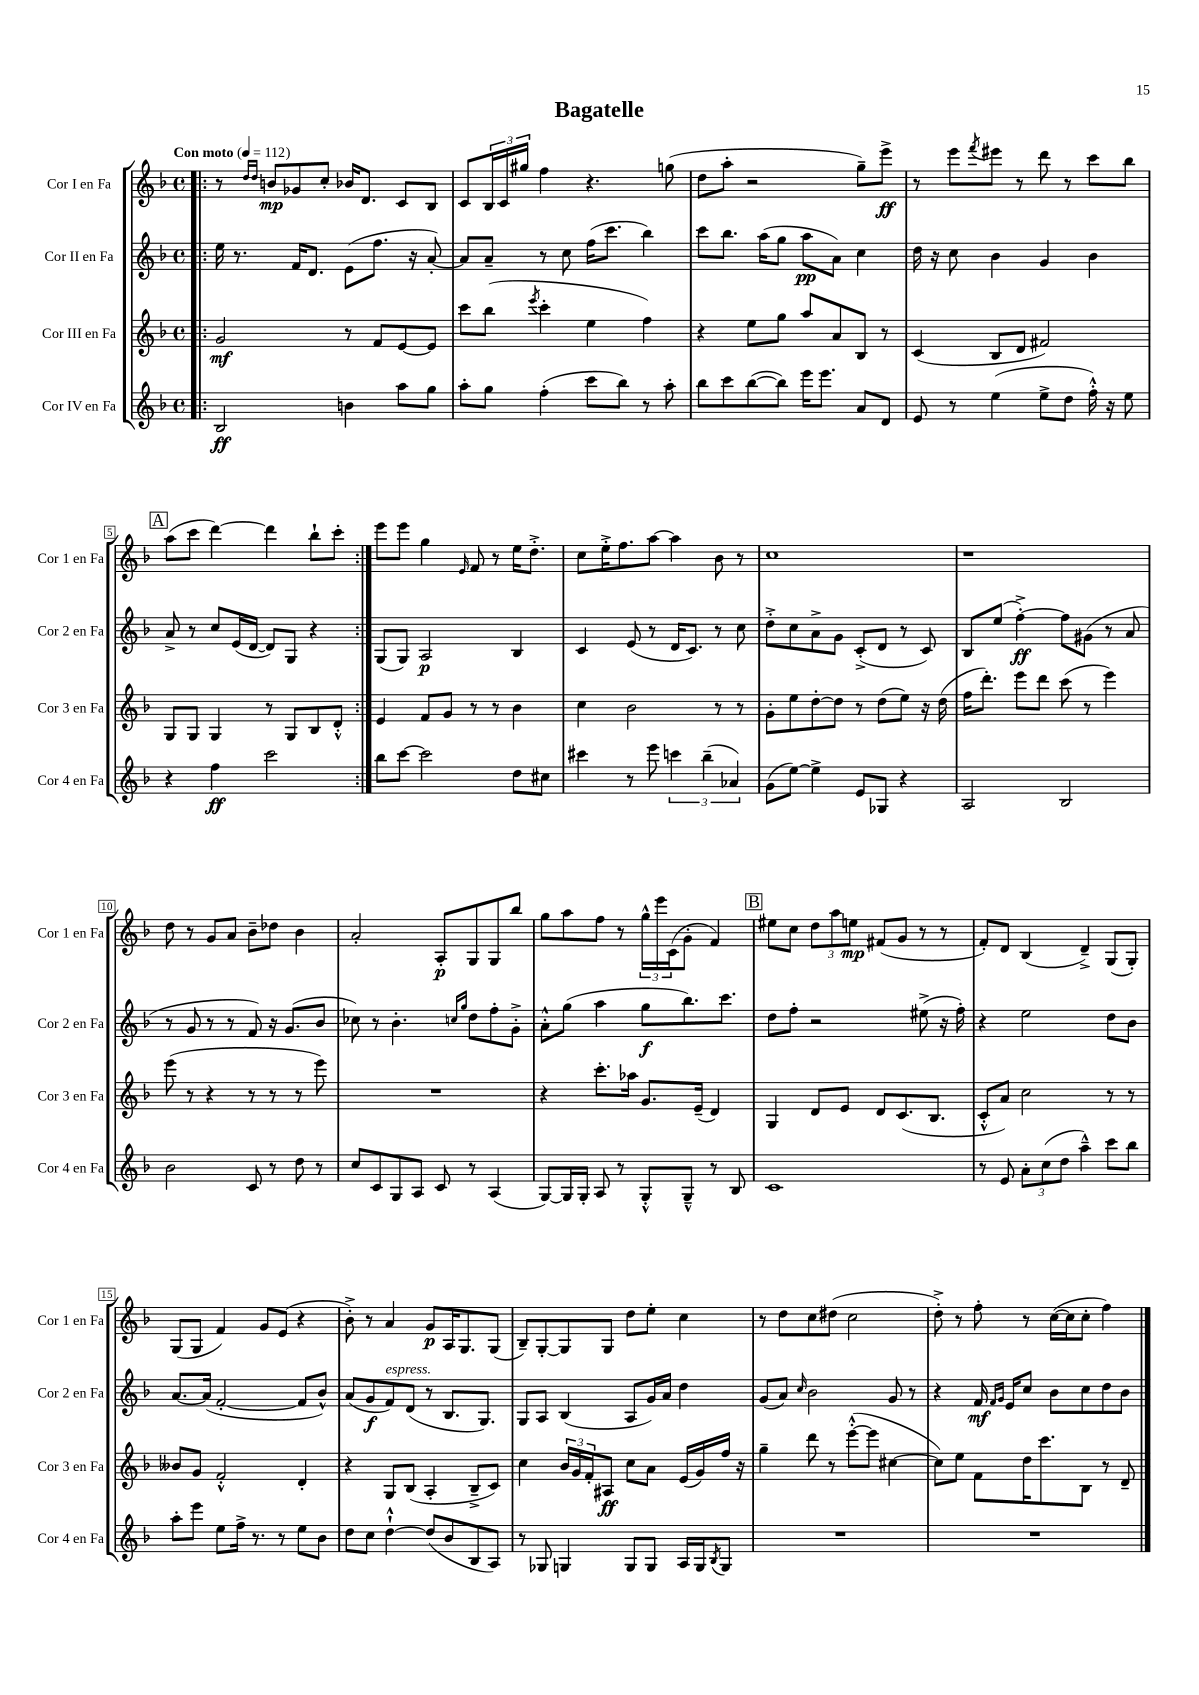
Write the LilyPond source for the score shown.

\header { title = "Bagatelle" }
<<
\new StaffGroup <<
\new Staff = "s0" \with { instrumentName = "Cor I en Fa" shortInstrumentName = "Cor 1 en Fa" } {
    \clef treble \key f \major \defaultTimeSignature \time 4/4 \tempo "Con moto" 4 = 112
    \repeat volta 2 { \bar ".|:" r8 \grace { d''16 d''16 } b'8\mp ges'8 c''8-. bes'16 d'8. c'8 bes8 |
    c'8 \tuplet 3/2 { bes16 c'16 gis''16 } f''4 r4. g''8( |
    d''8 a''8-. r2 g''8--) e'''8->\ff |
    r8 e'''8 \acciaccatura { f'''8 } eis'''8 r8 d'''8 r8 c'''8 bes''8 |
    \mark \markup { \box "A" } a''8( c'''8 d'''4~) d'''4 bes''8-! c'''8-. | }
    e'''8 e'''8 g''4 \grace { e'16 } f'8 r8 e''16 d''8.-.-> |
    c''8 e''16-.-> f''8. a''8~ a''4 bes'8 r8 |
    c''1 |
    r1 |
    d''8 r8 g'8 a'8 bes'8-- des''8 bes'4 |
    a'2-. a8-.\p g8 g8 bes''8 |
    g''8 a''8 f''8 r8 \tuplet 3/2 { g''16-^ e'''16 c'16( } g'8-. f'4) |
    \mark \markup { \box "B" } eis''8 c''8 \tuplet 3/2 { d''8 a''8 e''8\mp } fis'8( g'8 r8 r8 |
    f'8-.) d'8 bes4( d'4--->) g8( g8-.) |
    g8( g8 f'4) g'8 e'8( r4 |
    bes'8-.->) r8 a'4 g'8\p a16 g8. g8( |
    bes8--) g8~-. g8 g8 d''8 e''8-. c''4 |
    r8 d''8 c''8 dis''8( c''2 |
    d''8-.->) r8 f''8-. r8 c''16~( c''16 c''8-. f''4) \bar "|." |
}
\new Staff = "s1" \with { instrumentName = "Cor II en Fa" shortInstrumentName = "Cor 2 en Fa" } {
    \clef treble \key f \major \defaultTimeSignature \time 4/4
    \repeat volta 2 { \bar ".|:" e''16 r8. f'16 d'8. e'8( f''8. r16 a'8~-.) |
    a'8 a'8-- r8 c''8 f''16( c'''8. bes''4) |
    c'''8 bes''8. a''16( g''8 a''8\pp a'8) c''4 |
    d''16 r16 c''8 bes'4 g'4 bes'4 |
    \mark \markup { \box "A" } a'8-> r8 c''8 e'16( d'16~ d'8) g8 r4 | }
    g8( g8) a2\p bes4 |
    c'4 e'8( r8 d'16 c'8.) r8 c''8 |
    d''8-.-> c''8 a'8-> g'8 c'8-.->( d'8 r8 c'8) |
    bes8 e''8( f''4~-.->\ff) f''8 gis'8( r8 a'8 |
    r8 g'8 r8 r8 f'8) r16 g'8.( bes'8 |
    ces''8) r8 bes'4.-. \grace { c''16 g''16 } d''8 f''8-. g'8-.-> |
    a'8-.-^ g''8( a''4 g''8\f bes''8.) c'''8. |
    \mark \markup { \box "B" } d''8 f''8-. r2 eis''8->( r16 f''16-.) |
    r4 e''2 d''8 bes'8 |
    a'8.~ a'16( f'2~-. f'8 bes'8-^) |
    a'8( g'8\f f'8^\markup { \italic "espress." }) d'8( r8 bes8. g8.) |
    g8 a8 bes4( a8 g'16) a'16 d''4 |
    g'8( a'8) \grace { c''16 } bes'2 g'8 r8 |
    r4 f'16\mf \grace { f'16 g'16 } e'16 c''8 bes'8 c''8 d''8 bes'8 \bar "|." |
}
\new Staff = "s2" \with { instrumentName = "Cor III en Fa" shortInstrumentName = "Cor 3 en Fa" } {
    \clef treble \key f \major \defaultTimeSignature \time 4/4
    \repeat volta 2 { \bar ".|:" g'2\mf r8 f'8 e'8~ e'8 |
    c'''8 bes''8( \acciaccatura { e'''8 } c'''4-. e''4 f''4) |
    r4 e''8 g''8 a''8 a'8 bes8 r8 |
    c'4( bes8 d'8 fis'2) |
    \mark \markup { \box "A" } g8 g8 g4 r8 g8 bes8 d'8-.-^ | }
    e'4 f'8 g'8 r8 r8 bes'4 |
    c''4 bes'2 r8 r8 |
    g'8-. e''8 d''8~-. d''8 r8 d''8( e''8) r16 d''16( |
    f''16 d'''8.-.) e'''8 d'''8 c'''8( r8 e'''4) |
    e'''8( r8 r4 r8 r8 r8 e'''8) |
    R1 |
    r4 c'''8.-. aes''16 g'8. e'16--( d'4) |
    \mark \markup { \box "B" } g4 d'8 e'8 d'8 c'8.( bes8. |
    c'8-.-^ a'8) c''2 r8 r8 |
    beses'8 g'8 f'2-.-^ d'4-. |
    r4 g8 bes8( a4-. bes8---> c'8) |
    c''4 \tuplet 3/2 { bes'16 g'16 f'16-. } ais8\ff c''8 a'8 e'16( g'16) f''16 r16 |
    g''4-- d'''8 r8 e'''8~-.-^( e'''8 cis''4~ |
    cis''8) e''8 f'8 d''16 c'''8. bes8 r8 d'8-- \bar "|." |
}
\new Staff = "s3" \with { instrumentName = "Cor IV en Fa" shortInstrumentName = "Cor 4 en Fa" } {
    \clef treble \key f \major \defaultTimeSignature \time 4/4
    \repeat volta 2 { \bar ".|:" bes2\ff b'4 a''8 g''8 |
    a''8-. g''8 f''4-.( c'''8 bes''8) r8 a''8-. |
    bes''8 c'''8 bes''8~( bes''8) e'''16 e'''8. a'8 d'8 |
    e'8 r8 e''4( e''8-> d''8 f''16-.-^) r16 e''8 |
    \mark \markup { \box "A" } r4 f''4\ff c'''2 | }
    bes''8 c'''8~ c'''2 d''8 cis''8 |
    cis'''4 r8 e'''8 \tuplet 3/2 { c'''4 bes''4--( aes'4) } |
    g'8( e''8~) e''4-> e'8 ges8 r4 |
    a2 bes2 |
    bes'2 c'8 r8 d''8 r8 |
    c''8 c'8 g8 a8 c'8 r8 a4( |
    g8~) g16 g16-. a8 r8 g8-.-^ g8---^ r8 bes8 |
    \mark \markup { \box "B" } c'1 |
    r8 e'8 \tuplet 3/2 { a'8-. c''8( d''8 } a''4---^) c'''8 bes''8 |
    a''8-. e'''8 e''8 f''16-> r8. r8 e''8 bes'8 |
    d''8 c''8 d''4~-!-^ d''8( bes'8 bes8 a8) |
    r8 ges8 g4 g8 g8 a16 g16 \acciaccatura { bes8 } g8 |
    R1 |
    R1 \bar "|." |
}
>>
>>
\layout { \context { \Score \override BarNumber.stencil = #(make-stencil-boxer 0.1 0.3 ly:text-interface::print) } }
